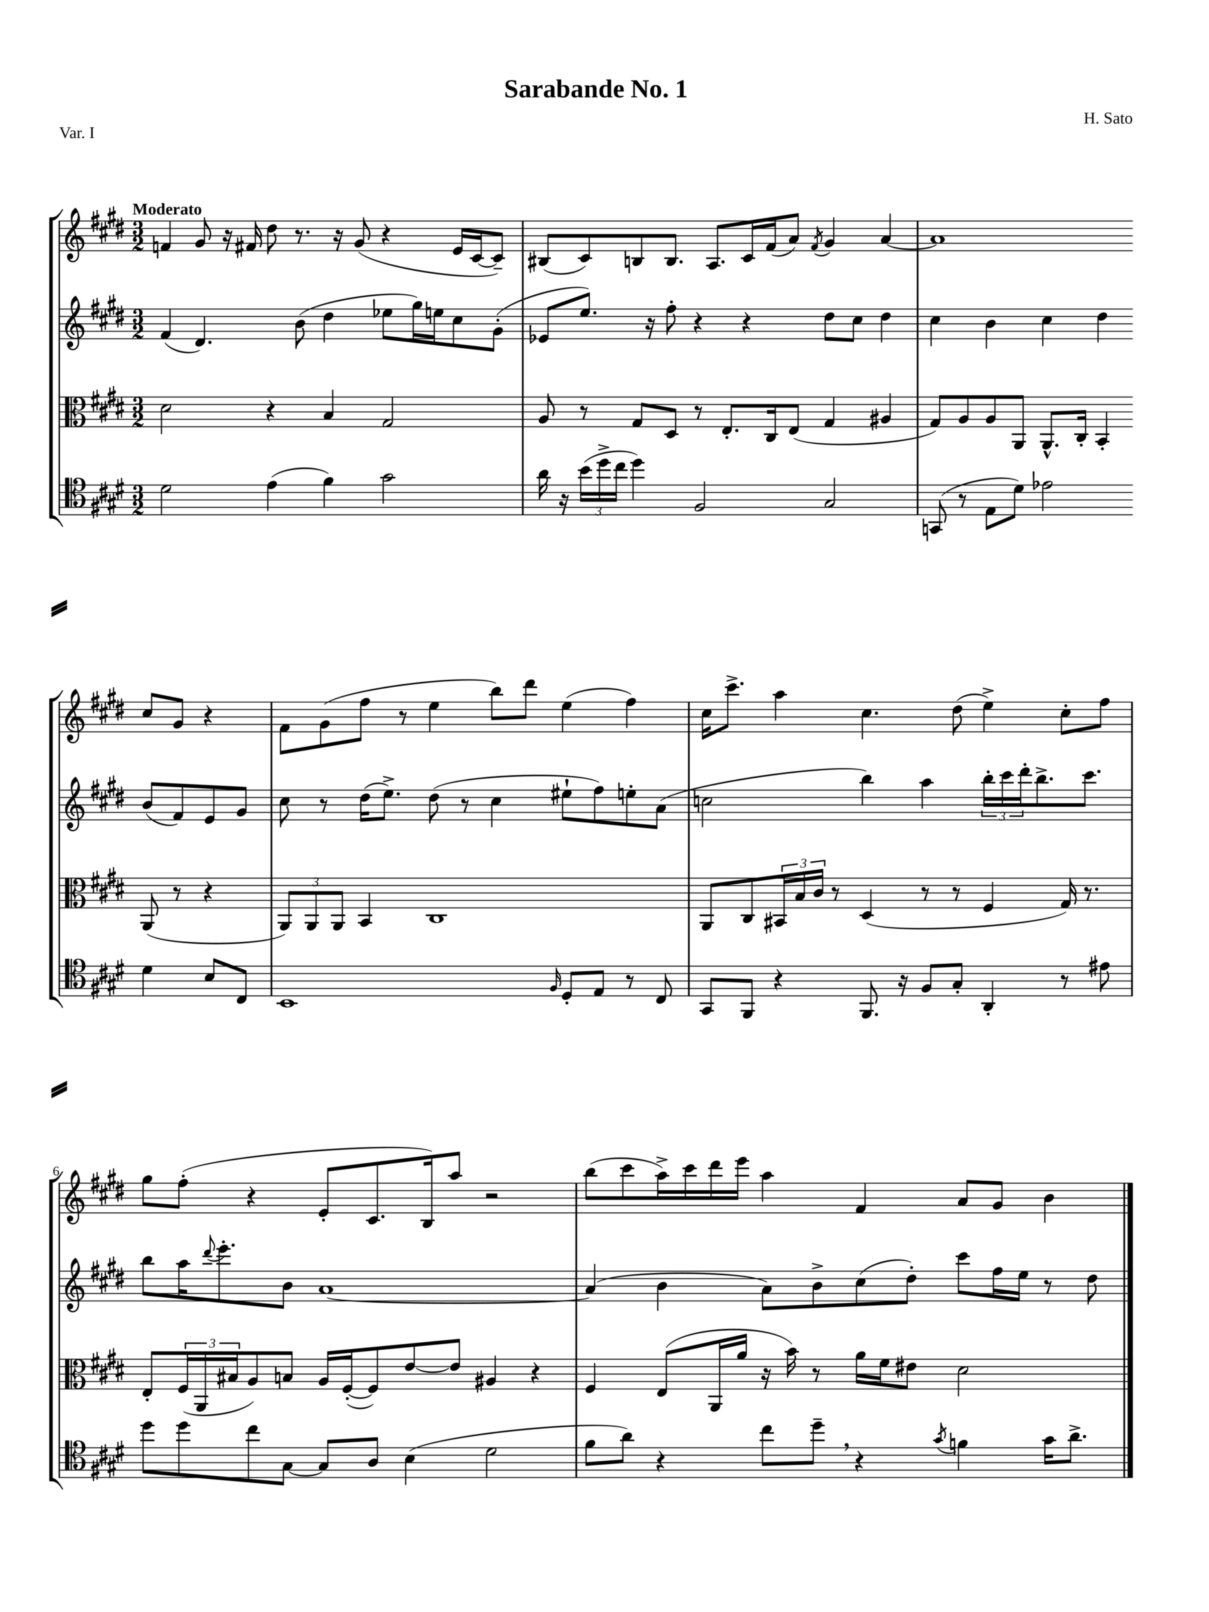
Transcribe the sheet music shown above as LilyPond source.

\header { title = "Sarabande No. 1" composer = "H. Sato" piece = "Var. I" }
<<
\new StaffGroup <<
\new Staff = "s0" {
    \clef treble \key e \major \numericTimeSignature \time 3/2 \tempo "Moderato"
    f'4 gis'8 r16 fis'16 dis''8 r8. r16 gis'8( r4 e'16 cis'16~ cis'8--) |
    bis8( cis'8) b8 b8. a8. cis'16 fis'16( a'8) \acciaccatura { fis'8 } gis'4 a'4~ |
    a'1 cis''8 gis'8 r4 |
    fis'8 gis'8( fis''8 r8 e''4 b''8) dis'''8 e''4( fis''4) |
    cis''16 cis'''8.-> a''4 cis''4. dis''8( e''4->) cis''8-. fis''8 |
    gis''8 fis''8-.( r4 e'8-. cis'8. b16) a''8 r2 |
    b''8( cis'''8 a''16->) cis'''16 dis'''16 e'''16 a''4 fis'4 a'8 gis'8 b'4 \bar "|." |
}
\new Staff = "s1" {
    \clef treble \key e \major \numericTimeSignature \time 3/2
    fis'4( dis'4.) b'8( dis''4 ees''8 gis''16) e''16 cis''8 gis'8-.( |
    ees'8 e''8.) r16 fis''8-. r4 r4 dis''8 cis''8 dis''4 |
    cis''4 b'4 cis''4 dis''4 b'8( fis'8) e'8 gis'8 |
    cis''8 r8 dis''16( e''8.->) dis''8( r8 cis''4 eis''8-! fis''8) e''8-. a'8( |
    c''2 b''4) a''4 \tuplet 3/2 { b''16-. cis'''16 dis'''16-. } b''8.-> cis'''8. |
    b''8 a''16 \appoggiatura { dis'''8 } e'''8.-. b'8 a'1~ |
    a'4( b'4 a'8) b'8-> cis''8( dis''8-.) cis'''8 fis''16 e''16 r8 dis''8 \bar "|." |
}
\new Staff = "s2" {
    \clef alto \key e \major \numericTimeSignature \time 3/2
    dis'2 r4 b4 gis2 |
    a8 r8 gis8 dis8 r8 e8.-. cis16 e8( gis4 ais4 |
    gis8) a8 a8 a,8 a,8.-^ cis16-. b,4-. a,8( r8 r4 |
    \tuplet 3/2 { a,8) a,8 a,8 } b,4 cis1 |
    a,8 cis8 \tuplet 3/2 { bis,16 b16 cis'16 } r8 dis4( r8 r8 fis4 gis16) r8. |
    e8-. \tuplet 3/2 { fis16( a,16 bis16 } a8) b8 a16 fis16~-.( fis8) e'8~ e'8 ais4 r4 |
    fis4 e8( a,16 a'16 r16 b'16) r8 a'16 fis'16 eis'8 dis'2 \bar "|." |
}
\new Staff = "s3" {
    \clef tenor \key e \major \numericTimeSignature \time 3/2
    dis'2 e'4( fis'4) gis'2 |
    a'16 r16 \tuplet 3/2 { b'16( dis''16-> cis''16 } dis''4) fis2 gis2 |
    g,8( r8 e8 dis'8) ees'2 dis'4 b8 cis8 |
    b,1 \grace { fis16 } dis8-. e8 r8 cis8 |
    gis,8 fis,8 r4 fis,8. r16 fis8 gis8-. a,4-. r8 eis'8 |
    dis''8 dis''8 cis''8 gis8~ gis8 a8 b4( dis'2 |
    fis'8 a'8) r4 cis''8 dis''8-- \breathe r4 \acciaccatura { gis'8 } f'4 gis'16 a'8.-> \bar "|." |
}
>>
>>
